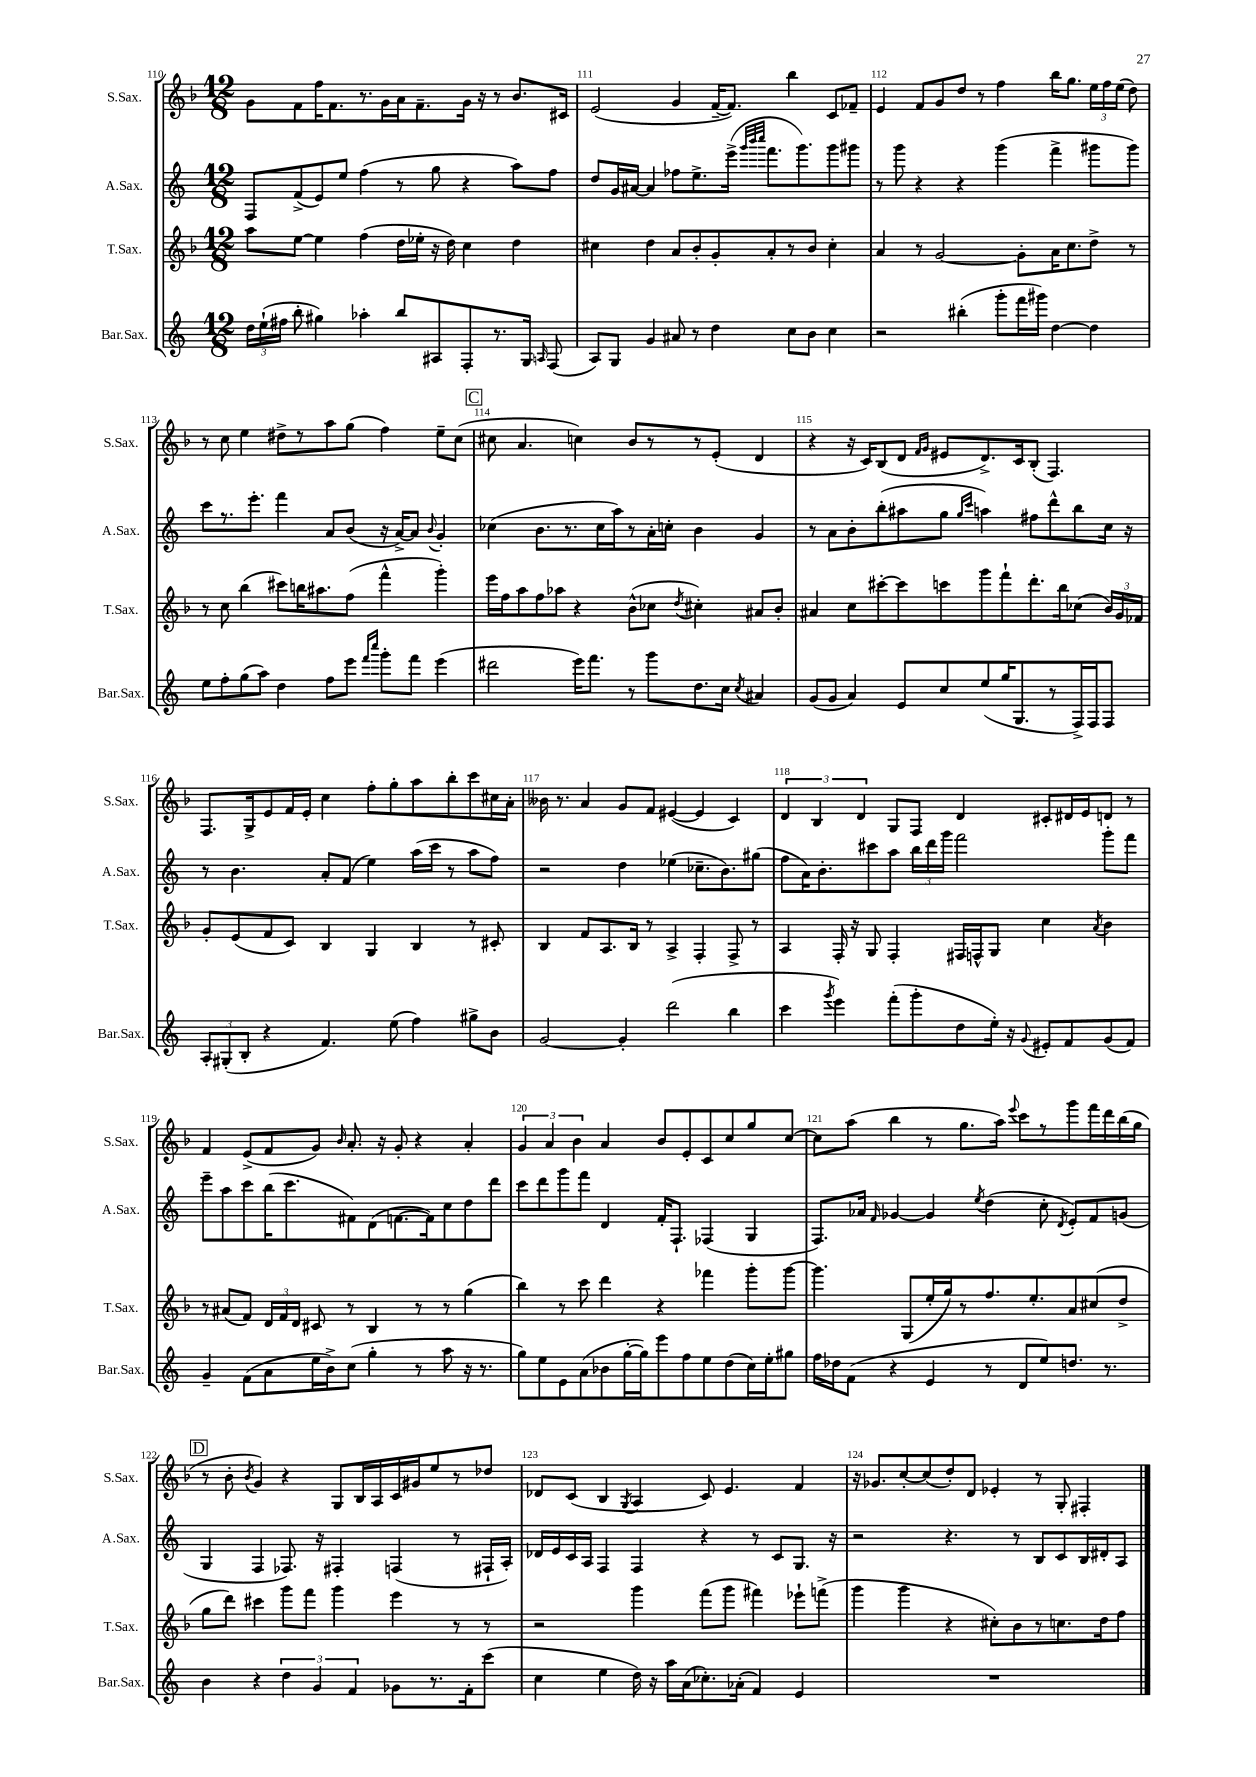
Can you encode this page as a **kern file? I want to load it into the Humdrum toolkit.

**kern	**kern	**kern	**kern
*part4	*part3	*part2	*part1
*staff4	*staff3	*staff2	*staff1
*I"Bar.Sax.	*I"T.Sax.	*I"A.Sax.	*I"S.Sax.
*I'Bar.Sax.	*I'T.Sax.	*I'A.Sax.	*I'S.Sax.
*clefG2	*clefG2	*clefG2	*clefG2
*k[]	*k[b-]	*k[]	*k[b-]
*M12/8	*M12/8	*M12/8	*M12/8
=110	=110	=110	=110
24dd\LL	8aa\L	8F/L	8g\L
(24ee`\	.	.	.
24ff#X\JJ	.	.	.
8bb'\	[8ee\J	(8f^/	8f\
4gg#X\)	4ee\]	8e/)	16ff\K
.	.	.	8.f\
.	.	8ee/J	.
4aa-X'\	(4ff\	(4ff\	8.r
.	.	.	16g\L
8bb/L	16dd\LL	8r	16a\J
.	16ee-X'\JJ	.	8.f~\
8A#X/	16r	8gg\	.
.	16dd\)	.	.
8F'/	4cc\	4r	16g\Jk
.	.	.	16r
8.r	.	.	8r
.	4dd\	8aa\L)	8.b-/L
16G/Jk	.	.	.
16qqAn/	.	.	.
(8F/	.	8ff\J	.
.	.	.	16c#X/Jk
=111	=111	=111	=111
8A/L)	4cc#X\	8dd/L	(2e/
8G/J	.	16g/L	.
.	.	[16a#X/JJ	.
4g/	4dd\	4a#/]	.
8a#X/	8a/L	8ff-X\L	4g/
8r	8b-'/	8.ee^\	.
4dd\	8g'/	.	[16f~/KL
.	.	(16eee^\Jk	8.f/J])
.	.	32qqggg/LLL	.
.	.	32qqbbb/	.
.	.	32qqcccc/JJJ	.
.	8a'/	8.fff\L	.
8cc\L	8r	.	4bb-\
.	.	8.ggg\)	.
8b\J	8b-/J	.	.
4cc\	4cc#'\	8ggg\	8c/L
.	.	8ggg#X\J	8f-X~/J
=112	=112	=112	=112
2r	4a/	8r	4e/
.	.	8ggg\	.
.	8r	4r	8f/L
.	[2g/	.	8g/
(4bb#X'\	.	4r	8dd/J
.	.	.	8r
8ggg'\L	.	(4ggg\	4ff\
16fff\L	8g'\L]	.	.
16ggg#X\JJ)	.	.	.
[4dd\	16a\K	4fff^\	16bb-\KL
.	8.cc\	.	8.gg\J
4dd\]	8dd^\J	8ggg#X\L	24ee\LL
.	.	.	24ff\
.	.	.	(24ee\JJ
.	8r	8ggg#\J)	8dd\)
!!LO:LB:g=z
=113	=113	=113	=113
8ee\L	8r	8ccc\L	8r
8ff'\	8cc\	8.r	8cc\
(8gg\	(4bb-\	.	4ee\
.	.	8.eee'\J	.
8aa\J)	.	.	.
4dd\	8ccc#X\L)	4fff\	8dd#X^\L
.	16bbn\K	.	8r
.	8.aa#X\	.	.
8ff\L	.	8a/L	8aa\
8eee\J	(8ff\J	(8b/J	(8gg\J
16qqfff/LL	.	.	.
16qqcccc/JJ	.	.	.
8ggg'\L	4fff^^\	16r	4ff\)
.	.	[16a^/KL)	.
8fff\J	.	8a/J]	.
.	.	8qqb/	.
(4eee\	4ggg'\)	4g'/	8ee~\L
.	.	.	(8cc\J
!!LO:REH:place=s1:t=C
=114	=114	=114	=114
2ddd#X\	16eee\LL	(4cc-X\	8cc#X\
.	16ff\J	.	.
.	8aa\	.	4.a/
.	8ff\	8.b\L	.
.	8aa-X\J	.	.
.	.	8.r	.
16eee\KL)	4r	.	4ccn\)
8.fff\J	.	.	.
.	.	16cc-\L	.
.	.	16aa\J)	.
8r	(8b-^^\L	8r	8b-/L
8ggg\L	8cc-X\J	16a'\L	8r
.	.	16ccn'\JJ	.
.	8qdd/	.	.
8.dd\	4cc#X'\)	4b\	8r
.	.	.	(8e'/J
16cc\Jk	.	.	.
8qcc/	.	.	.
4a#X/	8a#X/L	4g/	4d/
.	8b-'/J	.	.
=115	=115	=115	=115
(8g/L	4a#X/	8r	4r
8g/J	.	8a\L	.
4a/)	8cc\L	8b'\	16r
.	.	.	16c/KL)
.	[8ccc#X'\	(8bb'\	(8B-/
8e/L	8ccc#\]	8aa#X\	8d/J
.	.	.	16qqf/LL
.	.	.	16qqg/JJ
8cc/	8cccn\	8gg\J	8e#X/L
.	.	16qqgg/LL	.
.	.	16qqccc/JJ	.
(8ee/	8ggg\	4aan\)	8.d^/)
16gg/K	8fff`\	.	.
8.G/	.	.	16c/k
.	8.ddd'\	8ff#X\L	(8B-'/J
8r	.	8ddd^^\	4.F/)
.	16bb-\k	.	.
16F^/L)	(8cc-X\J	8bb\	.
16F/J	.	.	.
8F/J	24b-/LL)	16cc\Jk	.
.	24g/	.	.
.	.	16r	.
.	24f-X/JJ	.	.
!!LO:LB:g=z
=116	=116	=116	=116
12A'/L	8g'/L	8r	8.F/L
(12G#X'/	.	.	.
.	(8e/	4.b\	.
12B'/J	.	.	.
.	.	.	16G^/k
4r	8f/	.	8e/
.	8c/J)	.	16f/L
.	.	.	16e'/JJ
4.f/)	4B-/	8a'/L	4cc\
.	.	(8f/J	.
.	4G/	4ee\)	8ff'\L
(8ee\	.	.	8gg'\
4ff\)	4B-/	(16aa\LL	8aa\
.	.	16ccc\JJ	.
.	.	8r	8bb-'\
8gg#X^\L	8r	8aa\L	8ccc\
8b\J	8c#X'/	8ff\J)	16cc#X\L
.	.	.	16a'\JJ
=117	=117	=117	=117
[2g/	4B-/	2r	16b--X\
.	.	.	8.r
.	8f/L	.	4a/
.	8.A/	.	.
4g'/]	.	4dd\	8g/L
.	16B-/Jk	.	.
.	8r	.	8f/J
(2ddd\	4A^/	(4ee-X\	([4e#X/
.	4F'/	8.cc-X~\L	4e#/]
.	.	8.b\)	.
4bb\	8F^/	.	4c/)
.	8r	(8gg#X\J	.
=118	=118	=118	=118
4ccc\	4A/	8ff\L	6d/
.	.	16a\K)	.
.	.	.	6B-/
.	.	8.b'\	.
8qggg/	.	.	.
4eee\)	16F'/	.	.
.	16r	.	.
.	.	.	6d/
.	8G/	8ccc#X\	.
(8fff'\L	4F'/	8aa\J	8G/L
8ggg'\	.	24bb\LL	8F/J
.	.	24ddd\	.
.	.	24ggg\JJ	.
8dd\	16F#X/LL	2fff\	4d/
.	16Fn^^/J	.	.
16ee'\Jk)	8G/J	.	.
16r	.	.	.
8qqg/	.	.	.
8e#X'/L	4cc\	.	8c#X'/L
8f/	.	.	16d#X/L
.	.	.	16e/J
.	8qa/	.	.
(8g/	4b-\	8ggg'\L	8dn/J
8f/J)	.	8fff\J	8r
!!LO:LB:g=z
=119	=119	=119	=119
4g~/	8r	8eee~\L	4f/
.	(8a#X/L	8aa\	.
(8f\L	8f/J)	8ccc\	(8e^/L
8a\	24d/LL	(16bb\K	8f/
.	24f/	.	.
.	.	8.ccc\	.
.	24d/JJ	.	.
16ee\L	8c#X/	.	8g/J)
16b^\J)	.	.	.
.	.	.	16qqb-/
(8cc\J	8r	8f#X\)	8.a'/
4gg'\	4B-/	(8d\	.
.	.	.	16r
.	.	[8.fn\	8g'/
8r	8r	.	4r
.	.	16f\k])	.
8aa\	8r	8cc\	.
16r	(4gg\	8dd\	4a'/
8.r	.	.	.
.	.	8ddd\J	.
=120	=120	=120	=120
8gg\L)	4bb-\)	8ccc\L	6g/
8ee\	.	8ddd\	.
.	.	.	6a/
8e\	8r	8ggg\	.
.	.	.	6b-\
(8a\	8ccc\	8fff\J	.
8b-X\	4ddd\	4d/	4a/
[16gg'\L	.	.	.
16gg\J])	.	.	.
8eee\	4r	16f'/KL	8b-/L
.	.	8.F`/J	.
8ff\	.	.	8e'/
8ee\	4fff-X\	(4F-X/	8c/
(8dd\	.	.	8cc/
16cc\L)	8ggg'\L	4G/	8gg/
16ee'\J	.	.	.
8gg#X\J	[8ggg\J	.	[8cc/J
=121	=121	=121	=121
16ff\LL	4.ggg\]	8.F/L)	8cc\L]
16dd-X\J	.	.	.
(8f\J	.	.	(8aa\J
.	.	16a-X/Jk	.
.	.	16qqf/	.
4r	.	[4g-X/	4bb-\
.	(8G/L	.	.
4e/	16ee'/L	4g-/]	8r
.	16gg/J)	.	.
.	8r	.	8.gg\L
.	.	8qee/	.
8r	8.ff/	(4dd\	.
.	.	.	16aa\Jk)
.	.	.	8qqeee/
8d/L	.	.	8ccc\L
.	8.ee'/	.	.
8ee/)	.	8cc'\	8r
.	.	8qd/	.
8.ddn/J	8a/	8e'/L)	8ggg\
.	(8cc#X/	8f/	16fff\L
8.r	.	.	16ddd\
.	8dd^/J	(8gn/J	(16bb-\
.	.	.	16gg\JJ
!!LO:LB:g=z
!!LO:REH:place=s1:t=D
=122	=122	=122	=122
4b\	8gg\L	4G/	8r
.	8ddd\J)	.	8b-'\
.	.	.	8qb-/
4r	4ccc#X\	4F/	4g/)
6dd\	8ggg\L	8.F-X/)	4r
.	8fff\J	.	.
6g/	.	.	.
.	.	16r	.
.	4ggg\	4F#X'/	8G/L
6f/	.	.	.
.	.	.	16B-/L
.	.	.	16A/
8g-X\L	4eee\	(4Fn/	16c/
.	.	.	16g#X/J
8.r	.	.	8ee/
.	8r	8r	8r
16f'\k	.	.	.
(8ccc\J	8r	16F#X`/LL	8dd-X/J
.	.	16A'/JJ)	.
=123	=123	=123	=123
4cc\	2r	16d-X/LL	8d-X/L
.	.	16e/	.
.	.	16c/	(8c/J
.	.	16A/JJ	.
4ee\	.	4F/	4B-/
.	.	.	8qG/
16dd\)	4ggg\	4F/	4A/
16r	.	.	.
16aa\LL	.	.	.
(16a\J	.	.	.
8.cc-X'\)	(8fff\L	4r	8c/)
.	8ggg\J	.	4.e/
(16a-X'\Jk	.	.	.
4f/)	4fff#X\)	8r	.
.	.	8c/L	.
4e/	8eee-X`\L	8.G/J	4f/
.	(8fffn^\J	.	.
.	.	16r	.
=124	=124	=124	=124
1.r	4ggg\	2r	16r
.	.	.	8.g-X/L
.	4ggg\	.	[8cc'/
.	.	.	(8cc/]
.	4r	4.r	8dd'/)
.	.	.	8d/J
.	8cc#X'\L)	.	4e-X'/
.	8b-\	8r	.
.	8r	8B/L	8r
.	8.ccn\	8c/	8G'/
.	.	16B/L	4F#X'/
.	16dd\k	16d#X'/J	.
.	8ff\J	8A/J	.
==	==	==	==
*-	*-	*-	*-
